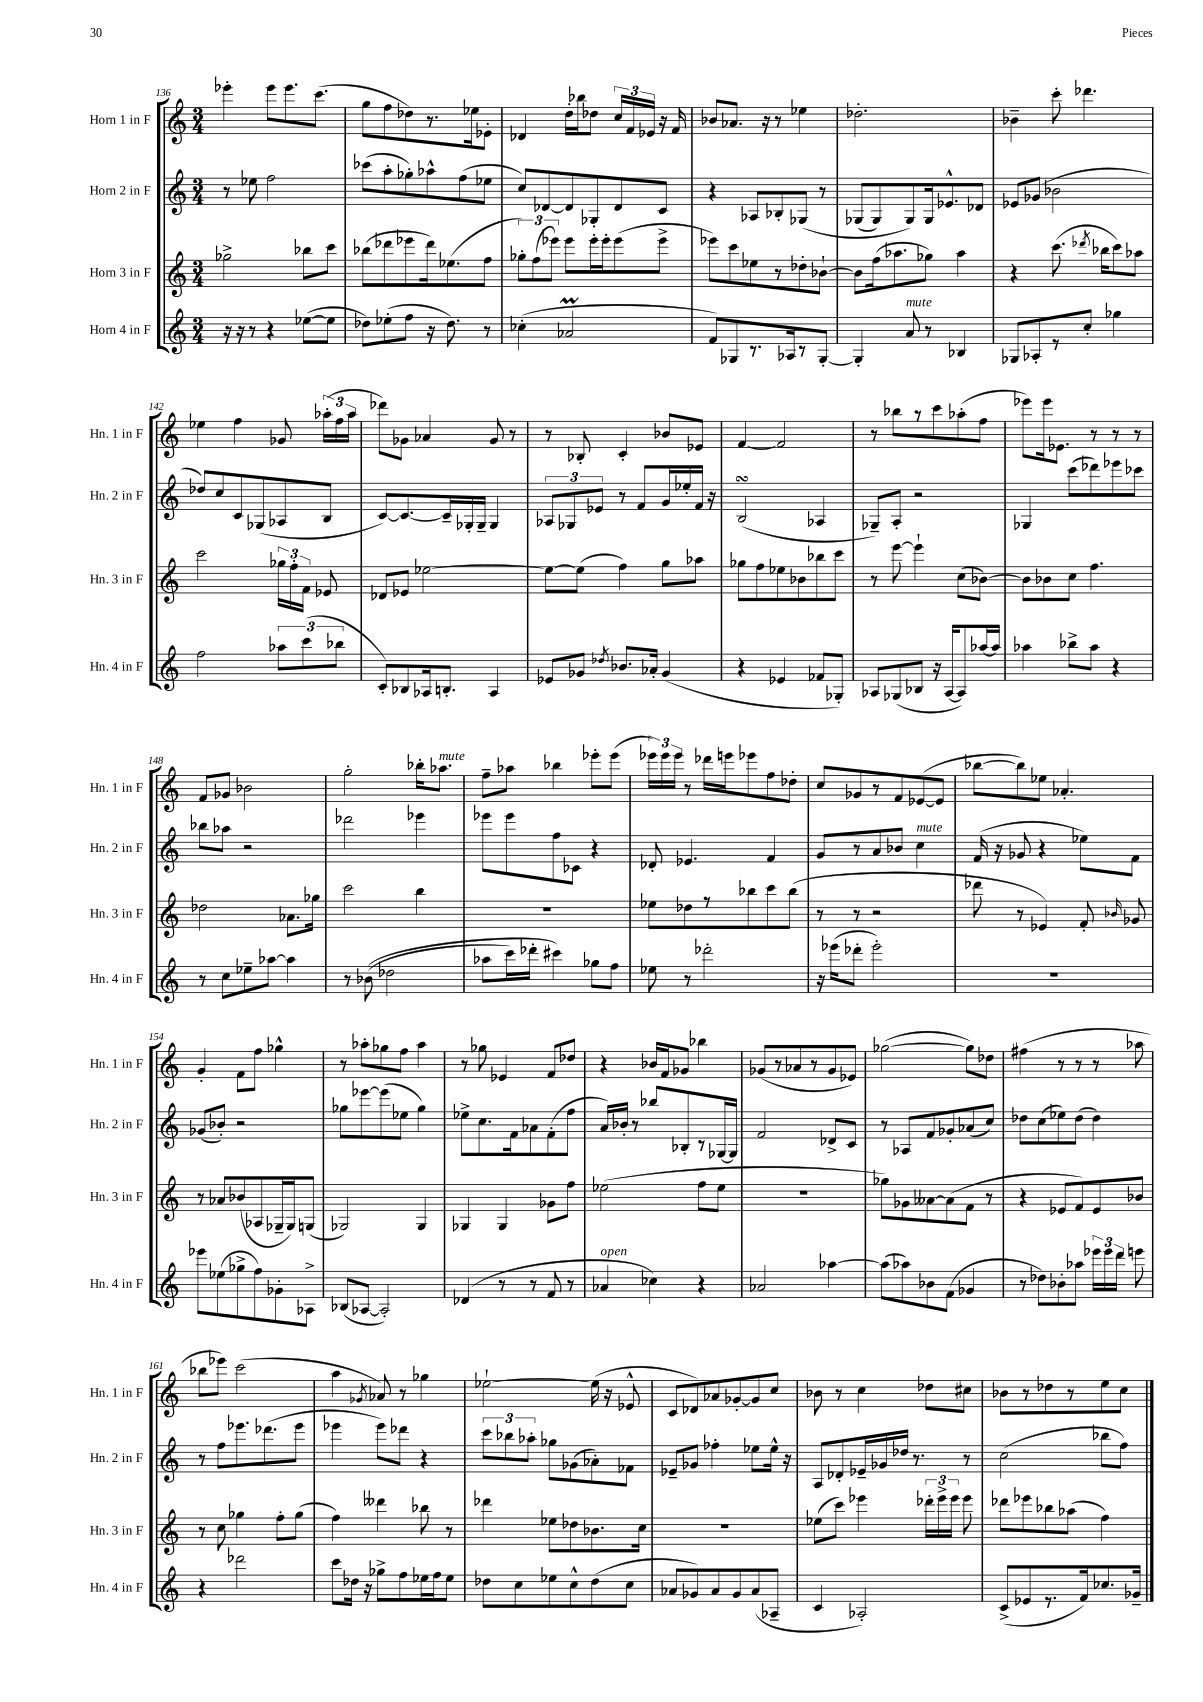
<<
\new StaffGroup <<
\new Staff = "s0" \with { instrumentName = "Horn 1 in F" shortInstrumentName = "Hn. 1 in F" } {
    \clef treble \key c \major \numericTimeSignature \time 3/4
    \autoBeamOff ees'''4-. ees'''8[ ees'''8. c'''8.]( |
    g''8[ f''8 des''8) r8. ees''16 ees'8]-. |
    des'4 d''16[-. bes''16 des''8] \tuplet 3/2 { c''16[ f'16 ees'16] } r16 f'16 |
    bes'8[ aes'8.] r16 r8 ees''4 |
    des''2.-. |
    bes'4-- c'''8-. des'''4. |
    ees''4 f''4 ges'8 \tuplet 3/2 { aes''16[-.( f''16 aes''16] } |
    des'''8[) ges'8] aes'4 ges'8 r8 |
    r8 bes8-. c'4-. bes'8[ ees'8] |
    f'4~ f'2 |
    r8 bes''8[ r8 c'''8 aes''8-.( f''8] |
    ees'''8[) ees'''16 ees'8.] r8 r8 r8 |
    f'8[ ges'8] bes'2 |
    g''2-. bes''16[-. aes''8.]^\markup { \italic "mute" } |
    f''8[-- aes''8] bes''4 ees'''8[-. ees'''8]( |
    \tuplet 3/2 { ees'''16[) ees'''16 ees'''16] } r8 des'''16[ e'''16 ees'''8 f''8 des''8]-. |
    c''8[ ges'8 r8 f'8 ees'8~( ees'8] |
    bes''8[~ bes''8) ees''8] aes'4.-. |
    g'4-. f'8[ f''8] ges''4-^ |
    r8 aes''8[-. ges''8 f''8] aes''4 |
    r8 ges''8 ees'4 f'8[ des''8] |
    r4 bes'16[ f'16 ges'8] bes''4 |
    ges'8[( r8 aes'8 r8 ges'8 ees'8]) |
    ges''2~( ges''8[) des''8] |
    fis''4( r8 r8 r8 aes''8 |
    bes''8[ ees'''8]) c'''2( |
    a''4 \acciaccatura { ges'8 } aes'8) r8 ges''4 |
    ees''2~-! ees''16( r16 ees'8-^ |
    c'8[ des'8) aes'8 ges'8~-. ges'8 c''8] |
    bes'8 r8 c''4 des''8[ cis''8] |
    bes'8[ r8 des''8 r8 e''8 c''8] \bar "|." |
}
\new Staff = "s1" \with { instrumentName = "Horn 2 in F" shortInstrumentName = "Hn. 2 in F" } {
    \clef treble \key c \major \numericTimeSignature \time 3/4
    \autoBeamOff r8 ees''8 f''2 |
    ces'''8[( a''8-. ges''8-.) aes''8-^ f''8( ees''8] |
    c''8[) des'8~ des'8 ges8-. des'8 c'8] |
    r4 aes8[ bes8-. ges8]\( r8 |
    ges8[( ges8) ges8\) ges16 ees'8.-^ des'8] |
    ees'8[ ges'8]( bes'2 |
    des''8[) c''8 c'8 ges8( aes8 b8] |
    c'8[~) c'8.~ c'16-- ges16-. ges16]-- ges4 |
    \tuplet 3/2 { aes8[ ges8 ees'8] } r8 f'8[ g'16 ees''16-. f'16] r16 |
    b2\turn( aes4 |
    ges8[--) a8]-. r2 |
    ges4 c'''8[( des'''8) ees'''8 ces'''8] |
    bes''8[ aes''8] r2 |
    des'''2 ees'''4 |
    ees'''8[ ees'''8 f''8 ces'8] r4 |
    des'8-. ees'4. f'4 |
    g'8[ r8 a'8 bes'8] c''4^\markup { \italic "mute" } |
    f'16( r16 ges'8 r4 ees''8[) f'8] |
    ges'8[( bes'8]-.) r2 |
    ges''8[ ees'''8~ ees'''8( ees''8] ges''4) |
    ees''8[-> c''8. f'16 aes'8 f'8-.( f''8] |
    a'16[) bes'16]-. r8 bes''8[ bes8-. r8 ges16~ ges16] |
    f'2 des'8[-> c'8] |
    r8 aes8[ f'8 ges'8-. aes'8( c''8]) |
    des''8[ c''8( ees''8) des''8]( des''4) |
    r8 f''8[ ees'''8. des'''8.( ees'''8] |
    ees'''4 ees'''8[) des'''8] r4 |
    \tuplet 3/2 { c'''8[ bes''8 aes''8]-. } ges''8[ ges'8( aes'8-.) fes'8] |
    ees'8[-- ges'8] fes''4-. ees''8[ ees''16]-^ r16 |
    a8[ des'8-. ees'16-- ges'16 des''16] r8. r8 |
    c''2( bes''8[ f''8]) \bar "|." |
}
\new Staff = "s2" \with { instrumentName = "Horn 3 in F" shortInstrumentName = "Hn. 3 in F" } {
    \clef treble \key c \major \numericTimeSignature \time 3/4
    \autoBeamOff ges''2-> bes''8[ c'''8] |
    bes''8[( des'''8 ees'''8 des'''16) ees''8.( f''8] |
    \tuplet 3/2 { ges''8[-.) f''8( ees'''8]) } ees'''8[ ees'''16-. ees'''16-. ees'''8( ees'''8]-> |
    ees'''8[) c'''8 ees''8 r8 des''8-. bes'8]~-! |
    bes'8[ f''16( aes''8. ges''8]) aes''4 |
    r4 c'''8.( \acciaccatura { des'''8 } bes''16[ c'''8) aes''8] |
    c'''2 \tuplet 3/2 { ges''16[ f''16-. f'16] } ees'8 |
    des'8[ ees'8] ees''2~ |
    ees''8[~ ees''8]( f''4) g''8[ aes''8] |
    ges''8[ f''8 ees''8 bes'8 bes''8 c'''8] |
    r8 e'''8~ e'''4-! c''8[( bes'8]~) |
    bes'8[ bes'8 c''8] f''4. |
    des''2 aes'8.[ ges''16] |
    c'''2 b''4 |
    R2. |
    ees''8[ des''8 r8 bes''8 c'''8 bes''8]( |
    r8 r8 r2 |
    des'''8 r8 ees'4) f'8-. \grace { bes'16 } ges'8 |
    r8 aes'8[ bes'8( aes8 ges16-- ges16) g8]( |
    ges2) ges4 |
    ges4 ges4 ges'8[ f''8] |
    ees''2( f''8[ ees''8] |
    R2. |
    ges''8[) ges'8 aeses'8~ aeses'8( f'8] r8 |
    r4 ees'8[ f'8) ees'8 bes'8] |
    r8 c''8 ges''4 f''8[-. ges''8]( |
    f''4) deses'''4 bes''8 r8 |
    des'''4 ees''8[ des''8 bes'8. c''16] |
    R2. |
    ees''8[( c'''8]) ees'''4 \tuplet 3/2 { des'''16[-. ees'''16-> ees'''16] } ees'''8 |
    des'''8[ ees'''8 bes''8 aes''8]( f''4) \bar "|." |
}
\new Staff = "s3" \with { instrumentName = "Horn 4 in F" shortInstrumentName = "Hn. 4 in F" } {
    \clef treble \key c \major \numericTimeSignature \time 3/4
    \autoBeamOff r16 r16 r8 r4 ees''8[~( ees''8] |
    des''8[) ees''8-.( f''8] r16 des''8.) r8 |
    ces''4-.( aes'2\prall |
    f'8[) ges8 r8. aes16 r8 ges8]~-. |
    ges4-. a'8^\markup { \italic "mute" } r8 bes4 |
    ges8[ aes8-. r8 c''8]-. ges''4 |
    f''2 \tuplet 3/2 { aes''8[ c'''8( bes''8] } |
    c'8[-.) bes8 aes16 b8.]-. aes4 |
    ees'8[ ges'8] \acciaccatura { des''8 } bes'8.[ aes'16]-. ges'4( |
    r4 ees'4 fes'8[ ges8]-.) |
    aes8[ ges8( bes8] r16 aes16[~ aes8) aes''16~ aes''16] |
    aes''4 bes''8[-> aes''8] r4 |
    r8 c''8[ ees''8-- aes''8]~ aes''4 |
    r8 bes'8(\( des''2 |
    aes''8[ c'''16) des'''16]-. cis'''4\) ges''8[ f''8] |
    ees''8 r8 des'''2-. |
    r16 ees'''16[( des'''8]-. ees'''2-.) |
    R2. |
    ees'''8[ ees''8( ges''8-> f''8) ges'8-. aes8]-> |
    bes8[( aes8]~ aes2-.) |
    des'4( r8 r8 f'8 r8 |
    aes'4^\markup { \italic "open" } ces''4) r4 |
    aes'2 aes''4~ |
    aes''8[( aes''8) bes'8 f'8]( ges'4 |
    r8 des''8[) bes'8-. aes''8] \tuplet 3/2 { ees'''16[ ees'''16 d'''16] } e'''8 |
    r4 des'''2 |
    c'''8[ des''16] r16 ges''8[-> f''8 ees''16 f''16 ees''8] |
    des''8[ c''8 ees''8 c''8-^ des''8( c''8] |
    aes'8[ ges'8) aes'8 ges'8 aes'8( aes8]-- |
    c'4 aes2-.) |
    c'8[->( ees'8 r8. f'16) ces''8. ges'16]-- \bar "|." |
}
>>
>>
\layout { \context { \Score currentBarNumber = #136 } }
